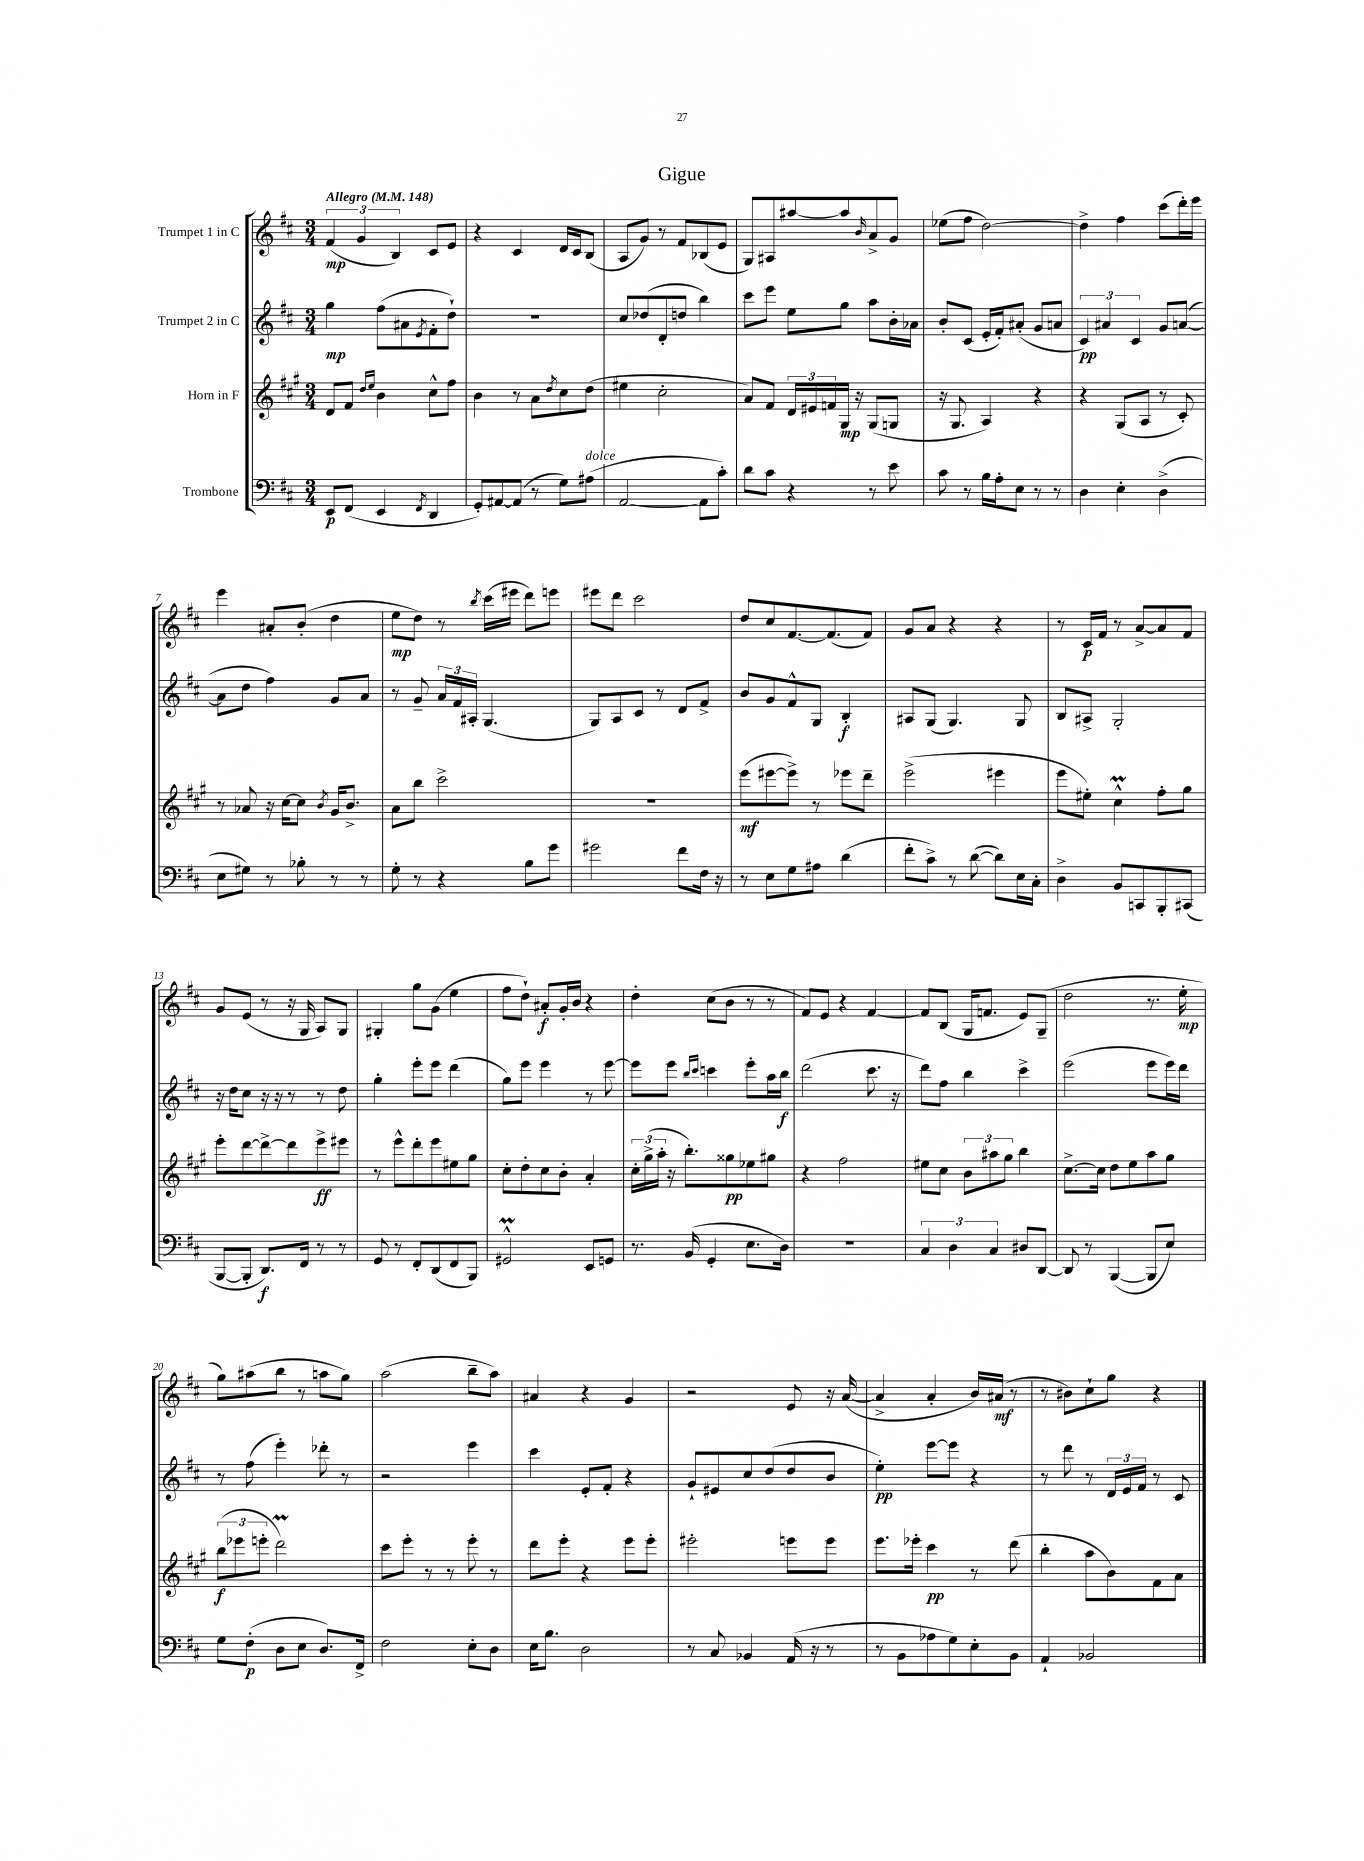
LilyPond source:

\header { title = "Gigue" }
<<
\new StaffGroup <<
\new Staff = "s0" \with { instrumentName = "Trumpet 1 in C" } {
    \clef treble \key d \major \numericTimeSignature \time 3/4 \tempo "Allegro" 4 = 148
    \tuplet 3/2 { fis'4\mp( g'4 b4) } cis'8 e'8 |
    r4 cis'4 d'16 cis'16 b8( |
    a8 g'8) r8 fis'8 bes8( e'8 |
    g8) ais8 ais''8~ ais''8 \grace { b'16 } a'8-> g'8 |
    ees''8( fis''8 d''2~) |
    d''4-> fis''4 cis'''8( d'''16-.) e'''16 |
    e'''4 ais'8-. b'8-.( d''4 |
    e''8\mp d''8) r8 \acciaccatura { b''8 } cis'''16( eis'''16 d'''8) e'''8 |
    eis'''8 d'''8 cis'''2 |
    d''8 cis''8 fis'8.~ fis'8.( fis'8) |
    g'8 a'8 r4 r4 |
    r8 cis'16\p fis'16 r8 a'8~-> a'8 fis'8 |
    g'8 e'8( r8 r16 g16 a8) g8 |
    gis4-. g''8 g'8( e''4 |
    fis''8 d''8-!) ais'8-.\f g'16-. b'16 r4 |
    d''4-. cis''8( b'8 r8 r8 |
    fis'8) e'8 r4 fis'4~ |
    fis'8 b8( g16 f'8. e'8) g8--( |
    d''2 r8. e''16-.\mp |
    g''8) ais''8( b''8 r8 a''8 g''8) |
    a''2( b''8-- a''8) |
    ais'4 r4 g'4 |
    r2 e'8 r16 a'16~( |
    a'4-> a'4-. b'16) ais'16\mf( r8 |
    r8 bis'8) cis''8-! g''8 r4 \bar "|." |
}
\new Staff = "s1" \with { instrumentName = "Trumpet 2 in C" } {
    \clef treble \key d \major \numericTimeSignature \time 3/4
    g''4\mp fis''8( ais'8 \acciaccatura { e'8 } fis'8-. d''8-!) |
    R2. |
    cis''8 des''8( d'8-. d''8 b''4) |
    cis'''8 e'''8 e''8 g''8 a''8 b'16-. aes'16 |
    b'8-. cis'8( e'16-. fis'16-.) ais'8-.( g'8 a'8 |
    \tuplet 3/2 { cis'4\pp) ais'4 cis'4 } g'8 a'8~( |
    a'8 d''8 fis''4) g'8 a'8 |
    r8 g'8-- \tuplet 3/2 { a'16 fis'16 ais16-. } g4.( |
    g8) a8 cis'8 r8 d'8 fis'8-> |
    b'8 g'8 fis'8-^ g8 b4-.\f |
    ais8 g8( g4.) g8 |
    b8 ais8-> g2-. |
    r16 d''16 cis''8 r16 r16 r8 r8 d''8 |
    g''4-. e'''8-. e'''8 d'''4( |
    g''8) e'''8 e'''4 r8 e'''8~ |
    e'''8 e'''8 \grace { b''16 cis'''16 } c'''4 e'''8-. a''16 b''16\f |
    d'''2( cis'''8. r16 |
    d'''8) fis''8 b''4 cis'''4-> |
    e'''2( e'''8 e'''16) d'''16 |
    r8 fis''8( e'''4-.) des'''8-. r8 |
    r2 e'''4 |
    cis'''4 e'8-. fis'8-. r4 |
    g'8-! eis'8 cis''8 d''8( d''8 b'8 |
    e''4-.\pp) e'''8~ e'''8 r4 |
    r8 d'''8 r8 \tuplet 3/2 { d'16 e'16 fis'16 } r8 cis'8 \bar "|." |
}
\new Staff = "s2" \with { instrumentName = "Horn in F" } {
    \clef treble \key a \major \numericTimeSignature \time 3/4
    d'8 fis'8 \grace { d''16 e''16 } b'4 cis''8-^ fis''8 |
    b'4 r8 a'8 \acciaccatura { d''8 } cis''8 d''8( |
    eis''4 cis''2-. |
    a'8) fis'8 \tuplet 3/2 { d'16 eis'16 f'16 } gis16\mp r16 gis8( g8 |
    r16 gis8. a4) r4 |
    r4 gis8( a8 r8 cis'8-.) |
    r8 aes'8 r16 cis''16~ cis''8 \acciaccatura { b'8 } gis'16 b'8.-> |
    a'8 b''8 cis'''2-> |
    R2. |
    e'''8\mf( eis'''8~ eis'''8->) r8 ees'''8 d'''8-- |
    e'''2->( eis'''4 |
    e'''8 eis''8-.) cis''4-^\prall fis''8-. gis''8 |
    e'''8-. d'''8~ d'''8~-> d'''8 e'''8->\ff eis'''8 |
    r8 e'''8-^ d'''8-. e'''8 eis''8 gis''8 |
    cis''8-. d''8-. cis''8 b'8-. a'4-. |
    \tuplet 3/2 { cis''16-. gis''16->( a''16-. } r16 b''8.-.) gisis''8\pp ees''8 gis''8 |
    r4 fis''2 |
    eis''8 cis''8 \tuplet 3/2 { b'8 ais''8 gis''8 } b''4 |
    cis''8.~-> cis''16 d''8 e''8 a''8 gis''8 |
    \tuplet 3/2 { b''8\f( ees'''8 e'''8-. } d'''2\prall) |
    cis'''8 e'''8-. r8 r8 e'''8-. r8 |
    d'''8 e'''8-. r4 e'''8 e'''8-. |
    eis'''2-. e'''8 e'''8 |
    e'''8. ees'''16-. cis'''4\pp r8 d'''8( |
    b''4-. a''8 b'8) fis'8 a'8 \bar "|." |
}
\new Staff = "s3" \with { instrumentName = "Trombone" } {
    \clef bass \key d \major \numericTimeSignature \time 3/4
    e,8\p fis,8( e,4 \acciaccatura { fis,8 } d,4 |
    g,8-.) ais,8~ ais,8( r8 g8) ais8^\markup { \italic "dolce" }( |
    a,2~ a,8 cis'8-.) |
    d'8 cis'8 r4 r8 e'8 |
    cis'8 r8 b16 a16-. e8 r8 r8 |
    d4 e4-. d4->( |
    e8 gis8) r8 bes8-. r8 r8 |
    g8-. r8 r4 b8 g'8 |
    gis'2 fis'8 fis16 r16 |
    r8 e8 g8 ais8 d'4( |
    fis'8-. cis'8->) r8 d'8~( d'8) e16 cis16-. |
    d4-> b,8 c,8 b,,8-. cis,8( |
    b,,8~ b,,8-. d,8.\f) fis,16 r8 r8 |
    g,8 r8 fis,8-. d,8( fis,8 b,,8) |
    gis,2-^\prall e,8 g,8 |
    r8. b,16( g,4-. e8. d16) |
    R2. |
    \tuplet 3/2 { cis4 d4 cis4 } dis8 d,8~ |
    d,8 r8 b,,4~( b,,8 e8) |
    g8 fis8-.\p( d8 e8 d8.) fis,16-> |
    fis2 e8-. d8 |
    e16 b8. d2 |
    r8 cis8 bes,4 a,16( r16 r8 |
    r8 b,8 aes8 g8) e8-. b,8 |
    a,4-! bes,2 \bar "|." |
}
>>
>>
